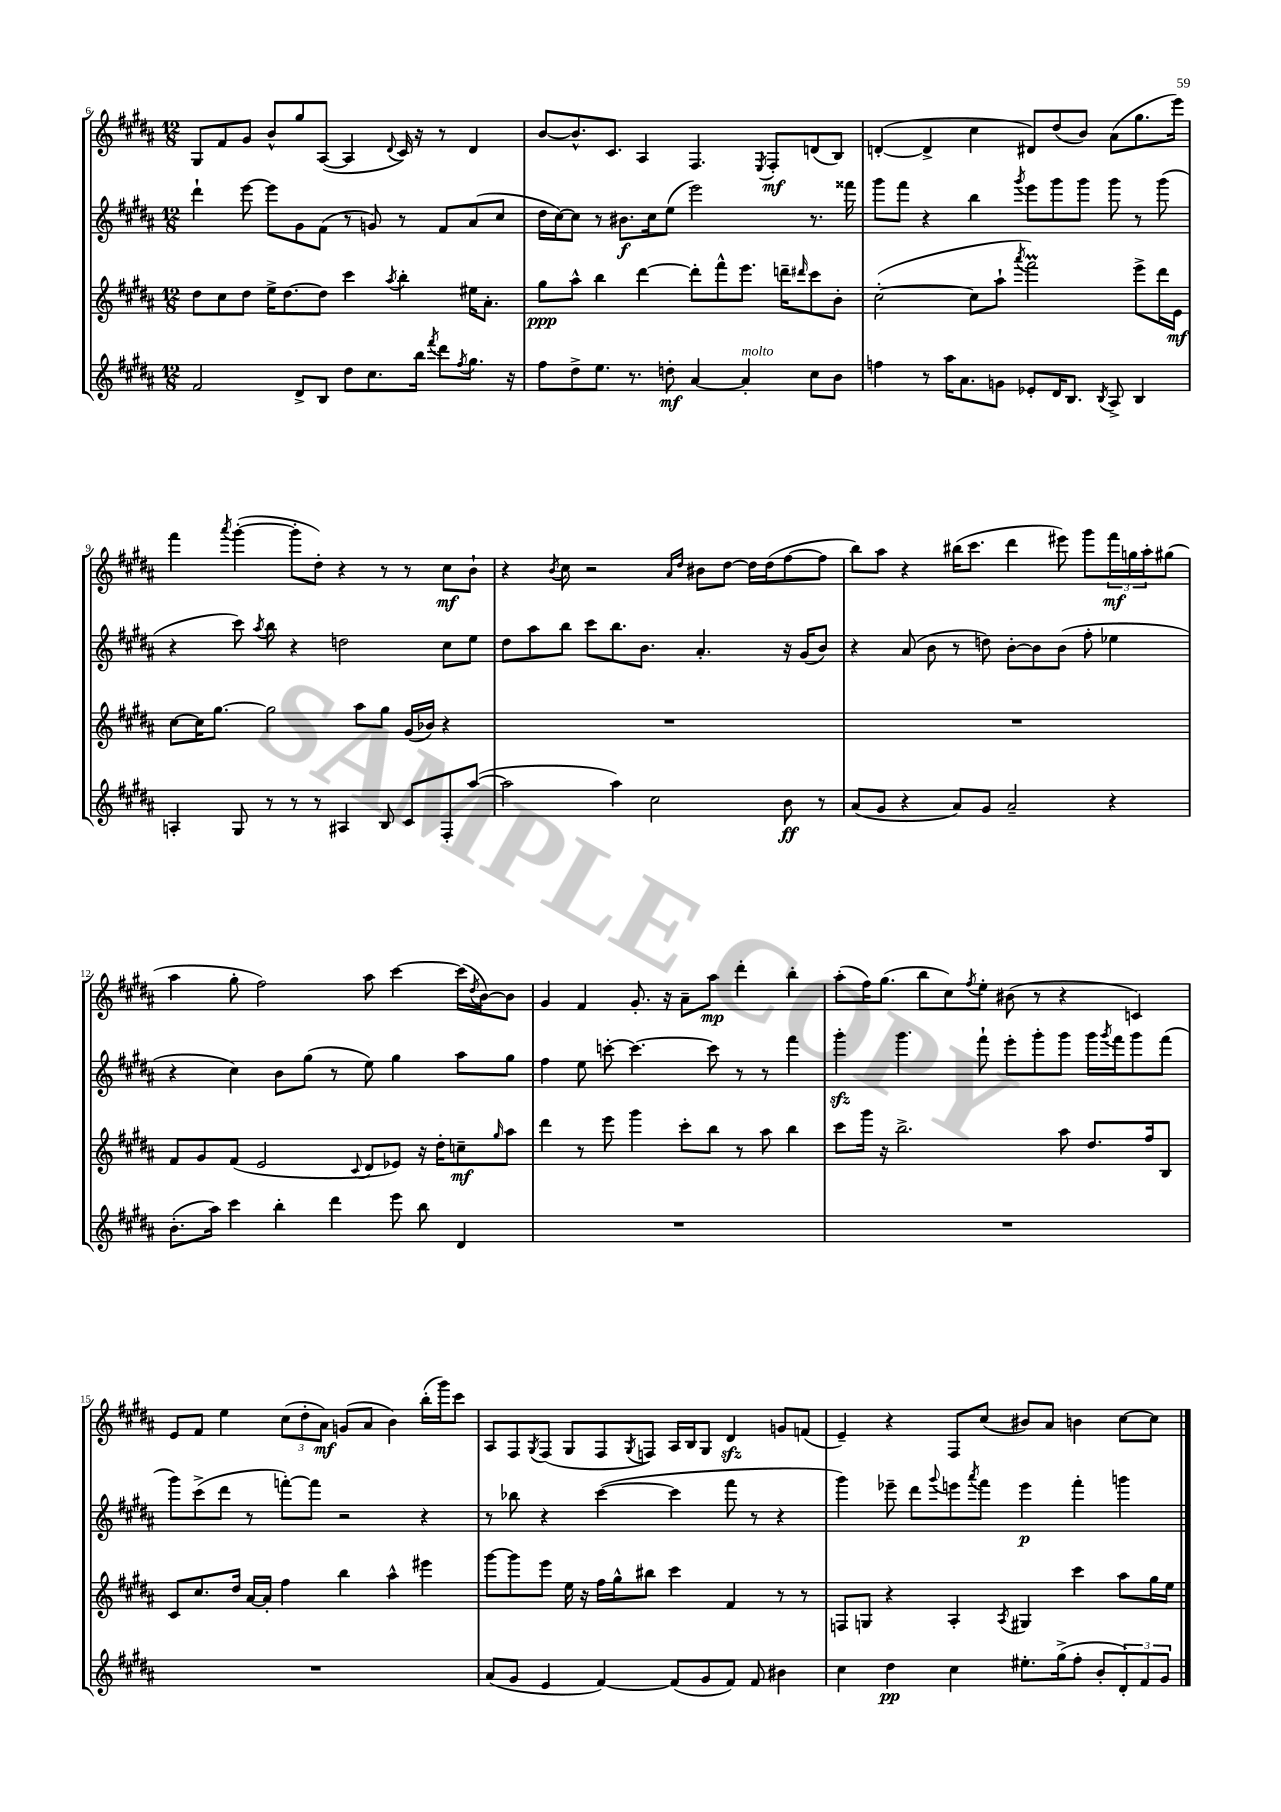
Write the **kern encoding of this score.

**kern	**dynam	**kern	**dynam	**kern	**dynam	**kern	**dynam
*part4	*part4	*part3	*part3	*part2	*part2	*part1	*part1
*staff4	*staff4	*staff3	*staff3	*staff2	*staff2	*staff1	*staff1
*clefG2	*	*clefG2	*	*clefG2	*	*clefG2	*
*k[f#c#g#d#a#]	*	*k[f#c#g#d#a#]	*	*k[f#c#g#d#a#]	*	*k[f#c#g#d#a#]	*
*M12/8	*	*M12/8	*	*M12/8	*	*M12/8	*
=6	=6	=6	=6	=6	=6	=6	=6
2f#/	.	8dd#\L	.	4ddd#`\	.	8G#/L	.
.	.	8cc#\	.	.	.	8f#/	.
.	.	8dd#\J	.	[8eee\	.	8g#/J	.
.	.	16ee^\KL	.	8eee\L]	.	8b^^/L	.
.	.	[8.dd#\	.	.	.	.	.
8d#^/L	.	.	.	8g#\	.	8gg#/	.
8B/J	.	8dd#\J]	.	(8f#\J	.	([8A#/J	.
8dd#\L	.	4ccc#\	.	8r	.	4A#/]	.
8.cc#\	.	.	.	8gn/)	.	.	.
.	.	8qaa#/	.	.	.	8qqd#/	.
.	.	4bb'\	.	8r	.	16c#/)	.
16bb\Jk	.	.	.	.	.	16r	.
8qfff#/	.	.	.	.	.	.	.
8ddd#\L	.	.	.	8f#/L	.	8r	.
8qff#/	.	.	.	.	.	.	.
8.gg#\J	.	16ee#X\KL	.	(8a#/	.	4d#/	.
.	.	8.a#'\J	.	.	.	.	.
.	.	.	.	8cc#/J	.	.	.
16r	.	.	.	.	.	.	.
=7	=7	=7	=7	=7	=7	=7	=7
8ff#\L	.	8gg#\L	ppp	16dd#\LL	.	[8b/L	.
.	.	.	.	[16cc#\J)	.	.	.
8dd#^\	.	8aa#^^\J	.	8cc#\J]	.	8.b^^/]	.
8.ee\J	.	4bb\	.	8r	.	.	.
.	.	.	.	.	.	8.c#/J	.
.	.	.	.	8.b#X\L	f	.	.
8.r	.	.	.	.	.	.	.
.	.	[4ddd#\	.	.	.	4A#/	.
.	.	.	.	16cc#\k	.	.	.
8ddn'\	mf	.	.	(8ee\J	.	.	.
[4a#/	.	8ddd#'\L]	.	2eee\)	.	4.F#/	.
.	.	8fff#^^\	.	.	.	.	.
!LO:TX:a:i:t=molto	!	!	!	!	!	!	!
4a#'/]	.	8.eee\J	.	.	.	.	.
.	.	.	.	.	.	8qE/	.
.	.	.	.	.	.	8F#'/L	mf
.	.	16dddn~\KL	.	.	.	.	.
.	.	16qqddd#X/	.	.	.	.	.
8cc#\L	.	8ccc#\	.	8.r	.	(8dn/	.
8b\J	.	8b'\J	.	.	.	8B/J)	.
.	.	.	.	16fff##X\	.	.	.
=8	=8	=8	=8	=8	=8	=8	=8
4ffn\	.	([2cc#'\	.	8ggg#\L	.	([4dn'/	.
.	.	.	.	8fff#\J	.	.	.
8r	.	.	.	4r	.	4d^/]	.
16aa#\KL	.	.	.	.	.	.	.
8.a#\	.	.	.	.	.	.	.
.	.	8cc#\L]	.	4bb\	.	4cc#\	.
8gn\J	.	8aa#`\J	.	.	.	.	.
.	.	8qaaa#/	.	8qggg#/	.	.	.
8e-X'/L	.	2fff#M\)	.	8eee\L	.	8d#X/L)	.
16d#/K	.	.	.	8ggg#\	.	(8dd#/	.
8.B/J	.	.	.	.	.	.	.
.	.	.	.	8ggg#\J	.	8b/J)	.
8qB/	.	.	.	.	.	.	.
8A#^/	.	.	.	8ggg#\	.	(8a#\L	.
4B/	.	8eee^\L	.	8r	.	8.gg#\	.
.	.	16ddd#\L	.	(8ggg#\	.	.	.
.	.	16e\JJ	mf	.	.	16eee\Jk)	.
!!LO:LB:g=z
=9	=9	=9	=9	=9	=9	=9	=9
4An'/	.	[8cc#\L	.	4r	.	4fff#\	.
.	.	16cc#\K]	.	.	.	.	.
.	.	[8.gg#\J	.	.	.	.	.
.	.	.	.	.	.	8qaaa#/	.
8G#/	.	.	.	8ccc#\)	.	([4ggg#'\	.
.	.	.	.	8qaa#/	.	.	.
8r	.	2gg#\]	.	8bb\	.	.	.
8r	.	.	.	4r	.	8ggg#'\L]	.
8r	.	.	.	.	.	8dd#'\J)	.
4A#X/	.	.	.	2ddn\	.	4r	.
.	.	8aa#\L	.	.	.	.	.
8B/	.	8gg#\J	.	.	.	8r	.
8c#/L	.	(16g#/LL	.	.	.	8r	.
.	.	16b-X/JJ)	.	.	.	.	.
8F#'/	.	4r	.	8cc#\L	.	8cc#\L	mf
([8aa#/J	.	.	.	8ee\J	.	8b`\J	.
=10	=10	=10	=10	=10	=10	=10	=10
2aa#\]	.	1.r	.	8dd#\L	.	4r	.
.	.	.	.	8aa#\	.	.	.
.	.	.	.	.	.	8qb/	.
.	.	.	.	8bb\J	.	8cc#\	.
.	.	.	.	8ccc#\L	.	2r	.
4aa#\)	.	.	.	8.bb\	.	.	.
.	.	.	.	8.b\J	.	.	.
2cc#\	.	.	.	.	.	.	.
.	.	.	.	.	.	16qqa#/LL	.
.	.	.	.	.	.	16qqdd#/JJ	.
.	.	.	.	4.a#'/	.	8b#X\L	.
.	.	.	.	.	.	[8dd#\J	.
.	.	.	.	.	.	16dd#\LL]	.
.	.	.	.	.	.	(16dd#\J	.
8b\	ff	.	.	16r	.	[8ff#\	.
.	.	.	.	(16g#/KL	.	.	.
8r	.	.	.	8b/J)	.	8ff#\J]	.
=11	=11	=11	=11	=11	=11	=11	=11
(8a#/L	.	1.r	.	4r	.	8bb\L)	.
8g#/J	.	.	.	.	.	8aa#\J	.
4r	.	.	.	(8a#/	.	4r	.
.	.	.	.	8b\	.	.	.
8a#/L)	.	.	.	8r	.	(16bb#X\KL	.
.	.	.	.	.	.	8.ccc#\J	.
8g#/J	.	.	.	8ddn\)	.	.	.
2a#~/	.	.	.	[8b'\L	.	4ddd#\	.
.	.	.	.	8b\]	.	.	.
.	.	.	.	(8b\J	.	8eee#X\)	.
.	.	.	.	8ff#'\	.	8ggg#\L	.
4r	.	.	.	4ee-X\	.	24fff#\L	mf
.	.	.	.	.	.	24ggn\	.
.	.	.	.	.	.	24aa#'\J	.
.	.	.	.	.	.	(8gg#X\J	.
!!LO:LB:g=z
=12	=12	=12	=12	=12	=12	=12	=12
(8.b'\L	.	8f#/L	.	4r	.	4aa#\	.
.	.	8g#/	.	.	.	.	.
16aa#\Jk)	.	.	.	.	.	.	.
4ccc#\	.	(8f#/J	.	4cc#\)	.	8gg#'\	.
.	.	2e/	.	.	.	2ff#\)	.
4bb'\	.	.	.	8b\L	.	.	.
.	.	.	.	(8gg#\J	.	.	.
4ddd#\	.	.	.	8r	.	.	.
.	.	8qqc#/	.	.	.	.	.
.	.	8d#/L	.	8ee\)	.	8aa#\	.
8eee\	.	8e-X/J)	.	4gg#\	.	[4ccc#\	.
8bb\	.	16r	.	.	.	.	.
.	.	16dd#'\KL	.	.	.	.	.
4d#/	.	8ccn~\	mf	8aa#\L	.	(16ccc#\LL]	.
.	.	.	.	.	.	8qdd#/	.
.	.	.	.	.	.	[16b\J)	.
.	.	16qqgg#/	.	.	.	.	.
.	.	8aa#\J	.	8gg#\J	.	8b\J]	.
=13	=13	=13	=13	=13	=13	=13	=13
1.r	.	4ddd#\	.	4ff#\	.	4g#/	.
.	.	8r	.	8ee\	.	4f#/	.
.	.	8eee\	.	[8cccn'\	.	.	.
.	.	4ggg#\	.	4.ccc\_	.	8.g#'/	.
.	.	.	.	.	.	16r	.
.	.	8ccc#'\L	.	.	.	8a#~\L	.
.	.	8bb\J	.	8ccc\]	.	8aa#\J	mp
.	.	8r	.	8r	.	4ddd#'\	.
.	.	8aa#\	.	8r	.	.	.
.	.	4bb\	.	4fff#\	.	4bb'\	.
=14	=14	=14	=14	=14	=14	=14	=14
1.r	.	8ccc#\L	.	4ggg#zz'\	.	(8aa#'\L	.
.	.	16ggg#\Jk	.	.	.	16ff#\K)	.
.	.	16r	.	.	.	(8.gg#\J	.
.	.	2.bb^\	.	4.ggg#\	.	.	.
.	.	.	.	.	.	8bb\L	.
.	.	.	.	.	.	8cc#\)	.
.	.	.	.	.	.	8qff#/	.
.	.	.	.	8fff#`\	.	8ee'\J	.
.	.	.	.	8eee'\L	.	(8b#X\	.
.	.	.	.	8ggg#'\	.	8r	.
.	.	8aa#\	.	8ggg#\J	.	4r	.
.	.	8.dd#/L	.	16ggg#\LL	.	.	.
.	.	.	.	8qggg#/	.	.	.
.	.	.	.	16fff#\J	.	.	.
.	.	.	.	8ggg#\	.	4cn/)	.
.	.	16ff#/k	.	.	.	.	.
.	.	8B/J	.	(8fff#\J	.	.	.
!!LO:LB:g=z
=15	=15	=15	=15	=15	=15	=15	=15
1.r	.	8c#/L	.	8ggg#\L)	.	8e/L	.
.	.	8.cc#/	.	(8ccc#^\	.	8f#/J	.
.	.	.	.	8ddd#\J	.	4ee\	.
.	.	16dd#/Jk	.	.	.	.	.
.	.	[16a#/LL	.	8r	.	.	.
.	.	16a#'/JJ]	.	.	.	.	.
.	.	4ff#\	.	[8fffn'\L)	.	(12cc#\L	.
.	.	.	.	.	.	12dd#'\	.
.	.	.	.	8fff\J]	.	.	.
.	.	.	.	.	.	12a#\J)	mf
.	.	4bb\	.	2r	.	(8gn/L	.
.	.	.	.	.	.	8a#/J	.
.	.	4aa#^^\	.	.	.	4b\)	.
.	.	4eee#X\	.	4r	.	(16bb'\LL	.
.	.	.	.	.	.	16ggg#\J)	.
.	.	.	.	.	.	8ccc#\J	.
=16	=16	=16	=16	=16	=16	=16	=16
(8a#/L	.	[8ggg#\L	.	8r	.	8A#/L	.
8g#/J	.	8ggg#\]	.	8bb-X\	.	8F#/	.
.	.	.	.	.	.	8qG#/	.
4e/	.	8eee\J	.	4r	.	(8F#/J	.
.	.	16ee\	.	.	.	8G#/L	.
.	.	16r	.	.	.	.	.
[4f#/)	.	16ff#\LL	.	([4ccc#\	.	8F#/	.
.	.	16gg#^^\J	.	.	.	.	.
.	.	.	.	.	.	8qG#/	.
.	.	8bb#X\J	.	.	.	8Fn/J)	.
(8f#/L]	.	4ccc#\	.	4ccc#\]	.	16A#/LL	.
.	.	.	.	.	.	16B/J	.
8g#/	.	.	.	.	.	8G#/J	.
8f#/J)	.	4f#/	.	8fff#\	.	4d#zz/	.
8f#/	.	.	.	8r	.	.	.
4b#X\	.	8r	.	4r	.	8gn/L	.
.	.	8r	.	.	.	(8fn/J	.
=17	=17	=17	=17	=17	=17	=17	=17
4cc#\	.	8Fn/L	.	4ggg#\)	.	4e~/)	.
.	.	8Gn/J	.	.	.	.	.
4dd#\	pp	4r	.	8eee-X~\	.	4r	.
.	.	.	.	8ddd#\L	.	.	.
.	.	.	.	8qqggg#/	.	.	.
4cc#\	.	4A#'/	.	8eeen\	.	8F#/L	.
.	.	.	.	8qaaa#/	.	.	.
.	.	.	.	8fff#\J	.	(8cc#/J	.
.	.	8qA#/	.	.	.	.	.
8.ee#X'\L	.	4G#X/	.	4eee\	p	8b#X/L)	.
.	.	.	.	.	.	8a#/J	.
(16gg#^\k	.	.	.	.	.	.	.
8ff#'\J	.	4ccc#\	.	4fff#'\	.	4bn\	.
8b'/L	.	.	.	.	.	.	.
12d#'/)	.	8aa#\L	.	4gggn\	.	[8cc#\L	.
12f#/	.	.	.	.	.	.	.
.	.	16gg#\L	.	.	.	8cc#\J]	.
12g#/J	.	.	.	.	.	.	.
.	.	16ee\JJ	.	.	.	.	.
==	==	==	==	==	==	==	==
*-	*-	*-	*-	*-	*-	*-	*-
